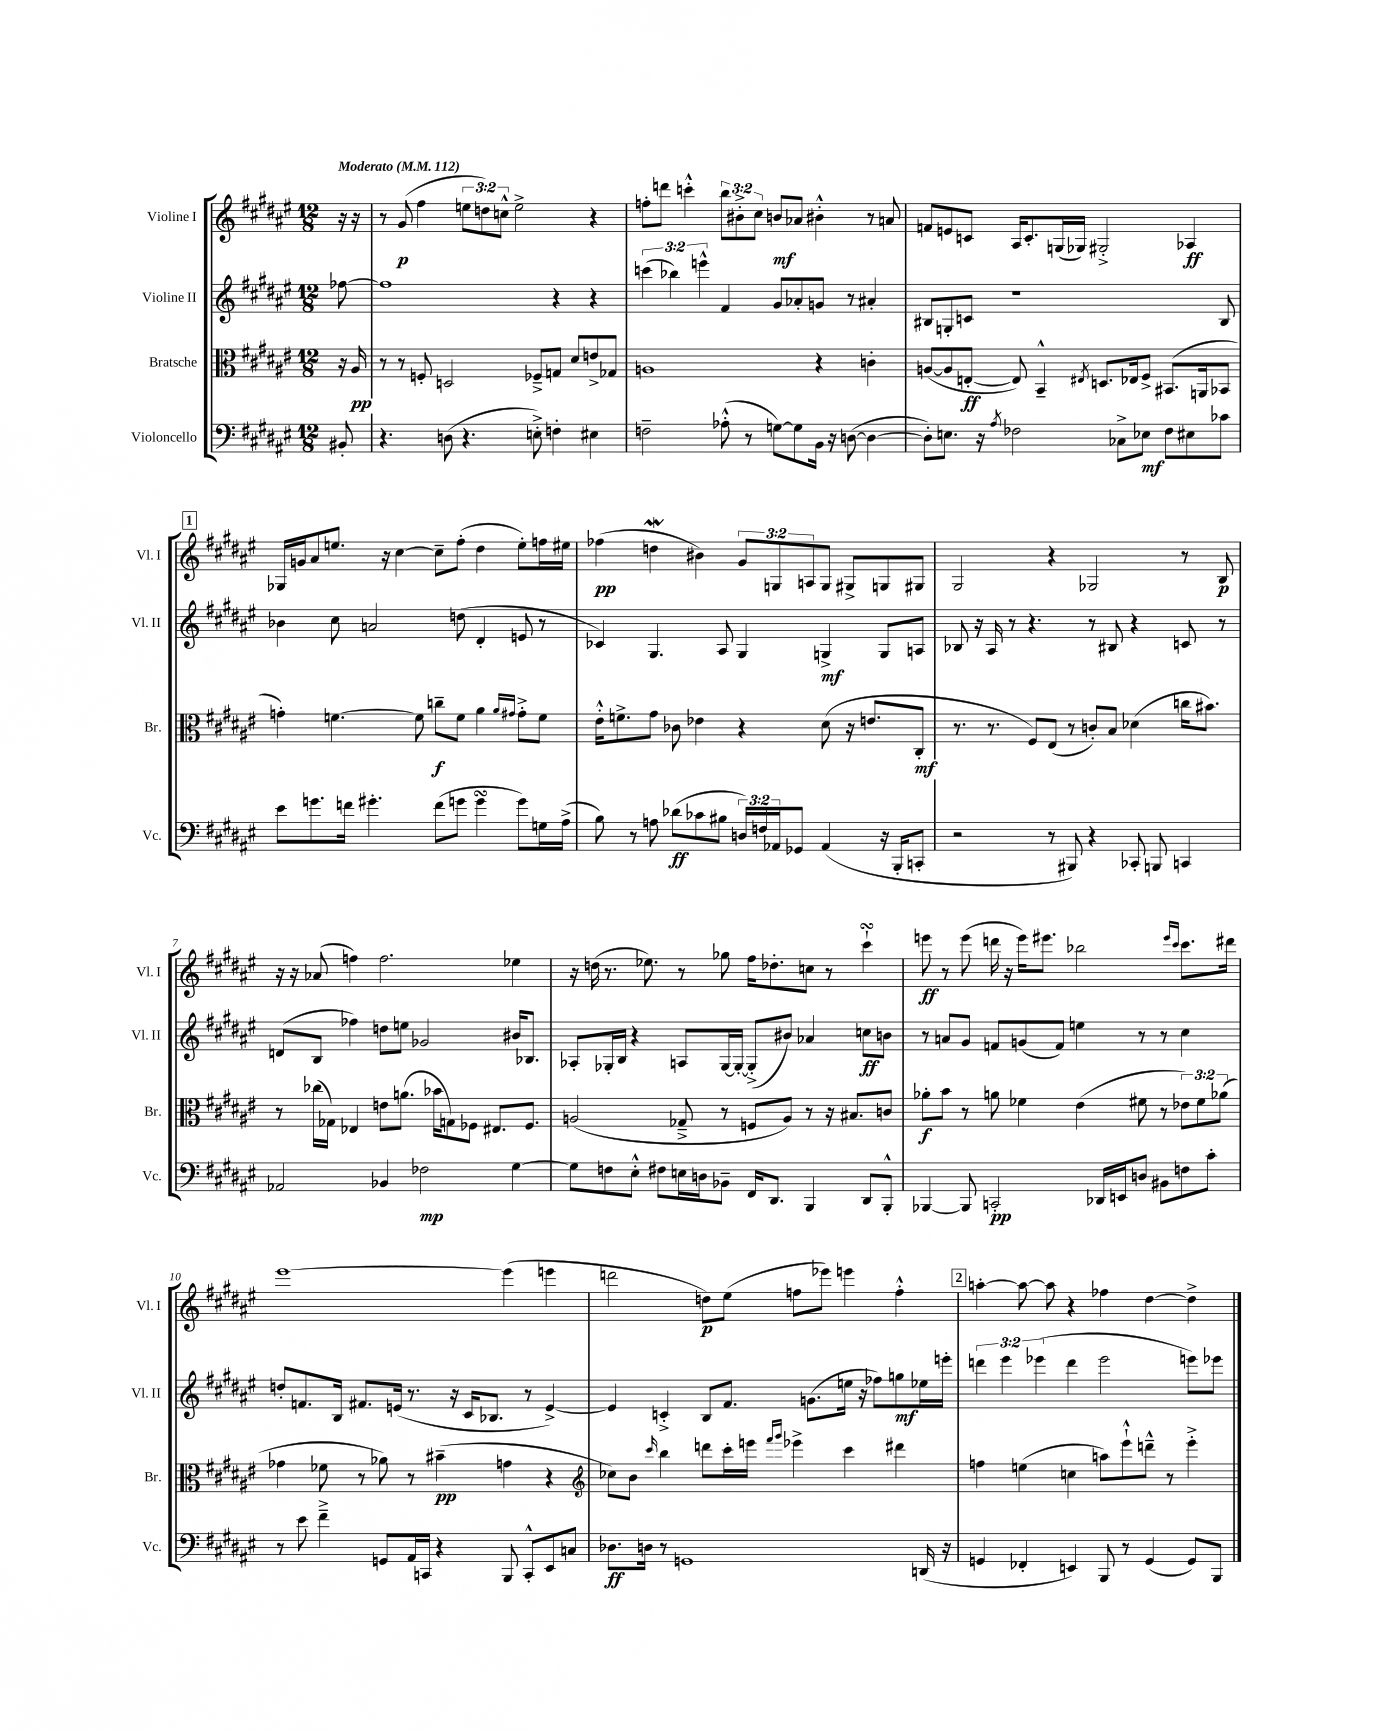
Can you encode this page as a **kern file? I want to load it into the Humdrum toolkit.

**kern	**kern	**kern	**kern
*staff4	*staff3	*staff2	*staff1
*clefF4	*clefC3	*clefG2	*clefG2
*k[f#c#g#d#a#e#]	*k[f#c#g#d#a#e#]	*k[f#c#g#d#a#e#]	*k[f#c#g#d#a#e#]
*M12/8	*M12/8	*M12/8	*M12/8
*MM112	*MM112	*MM112	*MM112
8BB#'	16r	[8ff-	16r
.	16A#	.	16r
=	=	=	=
4.r	8r	1ff-]	8r
.	8r	.	(8g#
.	8F'	.	4ff#
(8D	2D	.	.
4.r	.	.	12ee
.	.	.	12dd)
.	.	.	12cc^^
.	.	.	2ee^
8E'^)	8F-~^	.	.
4F'	8G	4r	.
.	8d#	.	.
4E#	8e^	4r	4r
.	8G-	.	.
=	=	=	=
2F~	1A	(6ccc	8ff'
.	.	.	8ddd
.	.	6bb-)	.
.	.	.	4ccc'^^
.	.	6eee^^	.
(8A-'^^	.	4f#	12bb
.	.	.	12b#'^
8r	.	.	.
.	.	.	12cc#
[8G)	.	8g#	8b
8G]	.	8a-'	8a-
16BB	4r	8g	4b#'^^
16r	.	.	.
([8D	.	8r	.
4D_	4c'	4a#'	8r
.	.	.	8a
=	=	=	=
8D'])	([8A	8B#	8f
8.E	8A]	8G'	8e
.	[8E'	8c	8c
16r	.	.	.
8qA#	.	.	.
2F-	8E])	1r	16A#
.	.	.	8.c'
.	4BB~^^	.	.
.	.	.	(16G
.	.	.	16G-)
.	8qE#	.	.
.	8.D	.	2G#'^
8C-^	.	.	.
.	16E-	.	.
8E-	8F#^	.	.
8F-	(8.BB#	.	.
8E#	.	.	4A-
.	16AA	.	.
8c-	8BB-	8B#	.
=	=	=	=
8e#	4g')	4b-	16G-
.	.	.	16g
8.g	.	.	8a#
.	[4.f	8cc#	8.ee
16f	.	.	.
4.g#'	.	2a	.
.	.	.	16r
.	.	.	[4cc#
.	8f]	.	.
(8f	8cc~	.	8cc#~]
8g	8f	(8dd	(8ff#'
4g	4a#	4d#'	4dd#
.	16qqa#	.	.
.	16qqg#	.	.
8g)	8g#'^	8e	8ee')
16G	8f	8r	16ff
(16A#^	.	.	16ee#
=	=	=	=
8B)	16e#'^^	4c-)	(4ff-
.	8.f^	.	.
8r	.	.	.
8A	8g#	4.G#	4dd
(8d-	8c-	.	.
8c-	4e-	.	4b#)
8B#	.	8A#	.
24D)	4r	4G#	12g#
24F	.	.	.
24AA-	.	.	12G
8GG-	.	.	.
.	.	.	12A
(4AA-	(8d#	4G^	8G
.	16r	.	8G#^
.	8.e	.	.
16r	.	8G	8G
16BBB'	.	.	.
8CC'	8C#'	8A	8G#
=	=	=	=
2r	8.r	8B-	2G#
.	.	16r	.
.	8.r	16A#	.
.	.	8r	.
.	8F#)	4.r	.
8r	(8E#	.	4r
8BBB#)	8r	.	.
4r	8c')	8r	2G-
.	8B	8B#	.
8CC-'	(4d-	4r	.
8BBB	.	.	.
4CC	16cc	8c	8r
.	8.b#)	.	.
.	.	8r	8B
=	=	=	=
2AA-	8r	(8d	16r
.	.	.	16r
.	(16cc-	8B	(8a-
.	16G-)	.	.
.	4E-	4ff-)	4ff)
4BB-	8e	8dd	2.ff
.	(8.a	8ee	.
2F-	.	2g-	.
.	16b-	.	.
.	8G)	.	.
.	8F-	.	.
.	8.E#	.	.
[4G#	.	16b#	4ee-
.	8.F-	8.B-	.
=	=	=	=
8G#]	(2A	8A-'	16r
.	.	.	(16dd
8F	.	16G-'	8.r
.	.	16B	.
8E#'^^	.	4r	.
.	.	.	8.ee-)
8F#	.	.	.
16E	8G-~^	8A	8r
16D	.	.	.
8BB-~	8r	[16G-	8gg-
.	.	16G-'_	.
16FF#	8F	(8G-'^]	16ff#
8.DD#	.	.	8.dd-'
.	8A)	8b#)	.
4BBB	8r	4a-	8cc
.	16r	.	8r
.	8.B#	.	.
8DD#	.	8cc	4ccc#`
8BBB'^^	8c	8b	.
=	=	=	=
[4BBB-	8a-'	8r	8eee
.	8b	8a	8r
8BBB-]	8r	8g#	(8eee
2CC'	8a	8f	16ddd
.	.	.	16r
.	4f-	(8g	16eee)
.	.	.	8.eee#
.	.	8f)	.
.	(4e#	4ee	2bb-
16DD-	.	.	.
16EE	.	.	.
8D	8f#	8r	.
8BB#	8r	8r	.
.	.	.	16qqeee#
.	.	.	16qqccc#
8F	12e-)	4cc#	8.ccc#
.	12f#	.	.
8c#'	.	.	.
.	(12a-	.	.
.	.	.	16ddd#
=	=	=	=
8r	4g-	8dd'	[1eee#
8e#	.	8.f	.
4f#~^	8f-	.	.
.	.	16B	.
.	8r	8.f#	.
8GG	8a-)	.	.
.	.	(16e	.
16AA#	8r	8.r	.
16CC	.	.	.
4r	(4b#~	.	.
.	.	16r	.
.	.	16c#	.
.	.	8.B-	.
8BBB	4g	.	(4eee#]
8CC'^^	.	8r	.
8EE#	4r	[4e^)	4eee
8C	.	.	.
=	=	=	=
*	*clefG2	*	*
8.D-	8cc-)	4e]	2ddd
.	8b	.	.
16D	.	.	.
.	16qqccc#	.	.
8r	4bb	4c'^	.
1GG	.	.	.
.	8ddd	8B	8dd)
.	16ccc#'	8.f#	(8ee#
.	16eee	.	.
.	16qqfff#	.	.
.	16qqggg#	.	.
.	4eee-^	.	8ff
.	.	(8.g	.
.	.	.	8eee-)
.	4ccc#	16ee	4eee
.	.	16r	.
.	.	8ff-)	.
.	4ddd#	8gg	4ff'^^
(16DD	.	16ee-	.
16r	.	16eee'	.
=	=	=	=
4GG	4ff	6ddd	[4aa'
.	.	6eee#	.
4FF-'	(4ee	.	8aa_
.	.	(6eee-	.
.	.	.	8aa]
4EE)	4cc	4ddd	4r
8BBB	8aa)	2eee-	4ff-
8r	8eee#`^^	.	.
(4GG	8ddd~^^	.	[4dd#
.	8r	.	.
8GG)	4eee#'^	8eee)	4dd#^]
8BBB	.	8eee-	.
==	==	==	==
*-	*-	*-	*-
